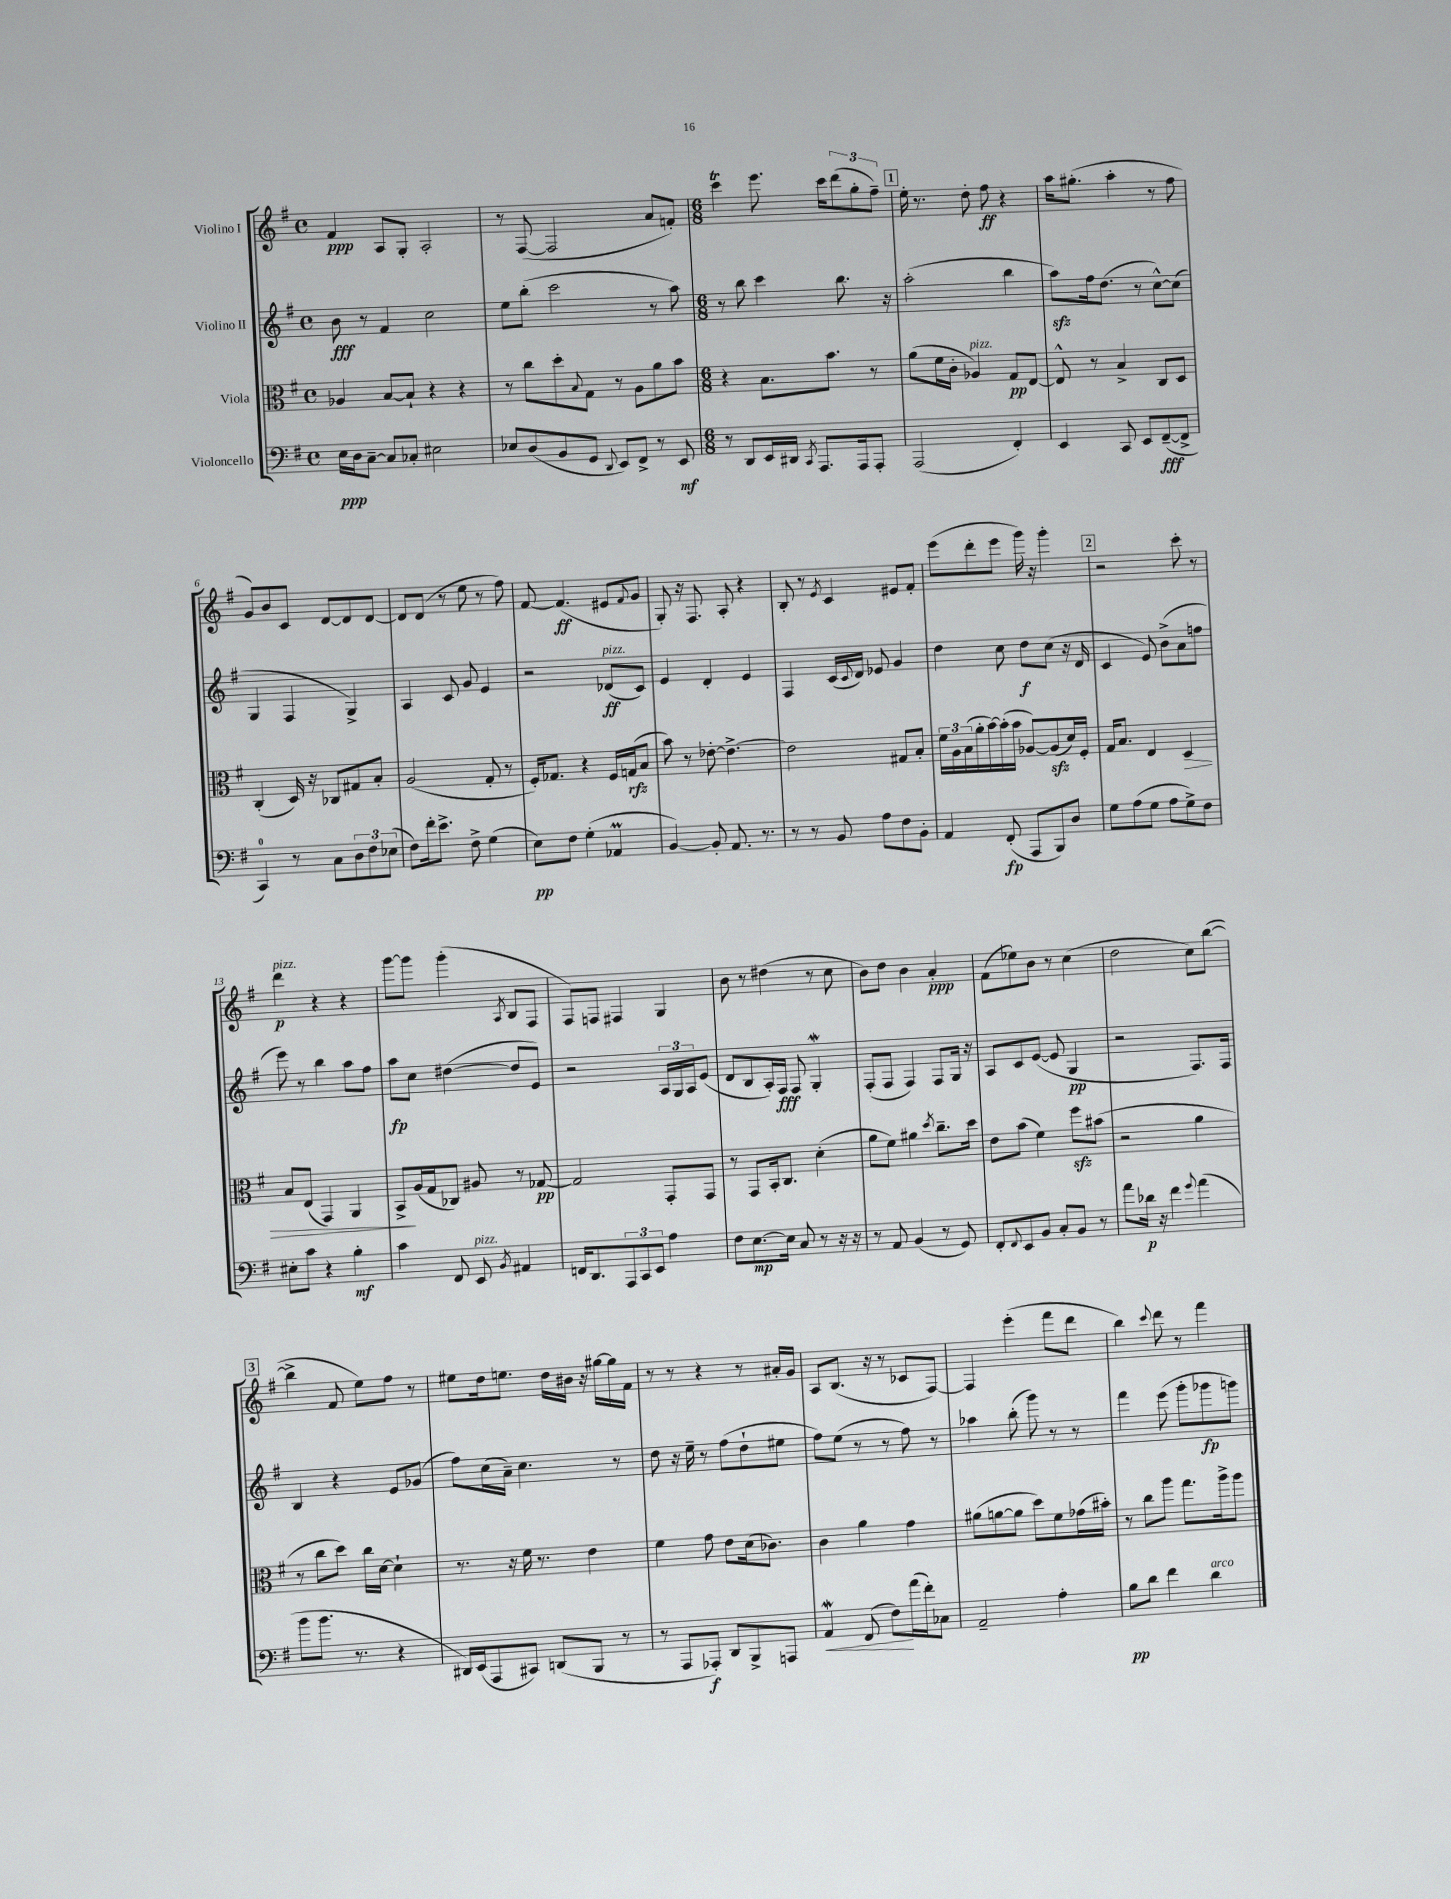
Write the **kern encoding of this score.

**kern	**kern	**kern	**kern
*staff4	*staff3	*staff2	*staff1
*clefF4	*clefC3	*clefG2	*clefG2
*k[f#]	*k[f#]	*k[f#]	*k[f#]
*M4/4	*M4/4	*M4/4	*M4/4
*met(c)	*met(c)	*met(c)	*met(c)
16E	4A-	8b	4f#
16D	.	.	.
[8C~	.	8r	.
8C]	[8B	4f#	8A
8C-'	8B`]	.	8G'
2E#	4r	2cc	2A'
.	4r	.	.
=	=	=	=
8E-	8r	8ee	8r
(8D	8cc	(8bb'	([8F#
8BB	8dd'	2ccc	2F#]
.	8qqB	.	.
8GG	8G	.	.
8qqDD	.	.	.
8EE)	8r	.	.
8FF#^	8A	.	.
8r	8a	8r	8a
8EE	8b	8aa)	8f')
=	=	=	=
*M6/8	*M6/8	*M6/8	*M6/8
8r	4r	8r	4ccc
8DD	.	8bb	.
16EE	8.B	4ccc	8.eee
16DD#	.	.	.
8qCC	.	.	.
8.AAA	.	.	.
.	8.b	.	16ccc
.	.	8.bb	(12ddd
16AAA	.	.	.
.	.	.	12gg'
8AAA'	8r	.	.
.	.	.	12ff#~)
.	.	16r	.
=	=	=	=
(2AAA	(8a	(2aa'	16ee'
.	.	.	8.r
.	16f#	.	.
.	16c'	.	.
.	4A-)	.	8dd'
.	.	.	8ff#
4FF#')	8G	4bb	4r
.	[8E	.	.
=	=	=	=
4EE	8E^^]	8aa)	16aa
.	.	.	(8.gg#'
.	8r	16ff#	.
.	.	(8.dd	.
8CC	4B^	.	4aa'
8EE	.	8r	.
([8FF#~	8C	[8cc^^)	8r
8FF#^]	8D	(8cc]	8ff#
=	=	=	=
4CC)	(4C'	4G	8g)
.	.	.	8b
8r	16D)	4F#	8c
.	16r	.	.
8C	8C-	.	[8d
12D	8G#	4G^)	8d]
12F#	.	.	.
.	8B'	.	[8d
(12E-	.	.	.
=	=	=	=
8F#)	(2A	4A	8d]
16f#'	.	.	(8d
8.e^	.	.	.
.	.	8c	8r
8F#^	.	8g	8ee
(4G	8G'	4e	8r
.	8r	.	8ff#)
=	=	=	=
8E)	16F#')	2r	[8f#
.	8.G-	.	.
8F#	.	.	(4.f#]
(4G'	4r	.	.
4AA-	16F#	(8d-	8e#
.	(16G	.	.
.	.	.	8qqf#
.	8B	8c)	8g
=	=	=	=
[4BB)	8b)	4e	8G')
.	8r	.	16r
.	.	.	8.F#
8BB']	[8e-'	4d'	.
8.AA	4.e-^_	.	8A'
.	.	4e	4r
8.r	.	.	.
=	=	=	=
8r	2e-]	4F#	8B'
8r	.	.	8r
.	.	.	8qe
8BB	.	(16c	4c
.	.	8qqc	.
.	.	16d)	.
8A	.	8e-	.
8F#	8G#	4g	8e#
8BB'	8B'	.	8f#'
=	=	=	=
4AA	24f#	4dd	(8eee
.	24A	.	.
.	(24B	.	.
.	16a'	.	8ddd'
.	[16b)	.	.
(8FF#'	(16b']	8cc	8eee
.	16b	.	.
8AAA	[8A-)	8dd	16ggg)
.	.	.	16r
8BBB)	(8A-]	(8cc	4ggg'
8D	16d)	16r	.
.	16F#'	16d	.
=	=	=	=
8G	16G	4c	2r
.	8.B	.	.
(8A	.	.	.
8G	4E	8e)	.
8A	.	(8b^	.
8G^)	4D	8a	8ccc'
8F#	.	8ff	8r
=	=	=	=
8E#'	8B	8eee)	4ddd
8c	(8E	8r	.
4r	4GG)	4bb	4r
4B'	4AA	8aa	4r
.	.	8ff#	.
=	=	=	=
4c	8BB^	8aa	[8ggg
.	(16A	8cc	8ggg]
.	16G	.	.
8FF#	8C-)	([4dd#	(4ggg'
8EE	8A#	.	.
8qBB	.	.	8qA
4AA#	8r	8dd#]	8B
.	[8G-	8e)	8F#
=	=	=	=
16FF	2G-]	2r	8F#)
8.DD	.	.	.
.	.	.	8F
12AAA	.	.	4F#
12CC	.	.	.
12EE	.	.	.
4A	8GG'	24A	4G
.	.	24G	.
.	.	24A	.
.	8GG	(8e	.
=	=	=	=
8F#	8r	8d	8b
[8.E	8GG	8B	8r
.	16BB'	16A')	(4dd#
16E]	8.C	16F#	.
8C	.	8F#	.
8r	(4d'	4G'	8r
16r	.	.	8cc
16r	.	.	.
=	=	=	=
8r	8a	(8F#'	8b)
8AA	8f#)	8F#	8dd
(4BB	4a#	4F#)	4b
.	8qdd	.	.
8r	8.cc~	8F#	4a'
8GG)	.	16G	.
.	16dd	16r	.
=	=	=	=
8FF#'	8e	8A	(8f#
8qqFF#	.	.	.
8EE	(8b	8c	8ee-)
8BB	4f#)	([8e	8b
8C'	.	8e]	8r
8BB	8ff#	4G	(4cc
8r	(8b#	.	.
=	=	=	=
8a	2r	2r	2dd
16d-	.	.	.
16r	.	.	.
4f#	.	.	.
8qqg	.	.	.
(4a	4a	8.F#)	8cc)
.	.	.	([8bb
.	.	16F#	.
=	=	=	=
8b	8r	4B	4bb^]
8.b	8cc	.	.
.	8dd)	4r	8f#
8.r	.	.	.
.	16cc	.	8ee)
.	[16d	.	.
4r	4d`]	8e	8ff#
.	.	(8g-	8r
=	=	=	=
16DD#)	8.r	8ff#)	8ee#
(16EE	.	.	.
8AAA	.	(16cc	16dd
.	16r	16a~)	8.ee
8CC#)	16f#	4.cc	.
.	8.r	.	.
(8DD	.	.	16dd
.	.	.	16b#
8BBB	4e	.	16r
.	.	.	[16gg#
8r	.	8r	16gg#]
.	.	.	16f#
=	=	=	=
8r	4f#	8dd	8r
8AAA	.	16r	8r
.	.	16ee~	.
8AAA-')	8g	8r	4r
8DD	8e	(8ff#	.
8BBB^	(16d	8dd`	8r
.	8.c-)	.	.
8AAA	.	8ee#	16a#'
.	.	.	16g
=	=	=	=
4AA	4c	8ff#)	8A
.	.	(8ee	(8.B
(8FF#	4a	8r	.
.	.	.	16r
8F#)	.	8r	8r
(16a	4g	8ff#)	8c-
16f#')	.	.	.
8C-	.	8r	[8F#)
=	=	=	=
2AA~	(8a#	4aa-	4F#]
.	[8a	.	.
.	8a]	(8bb'	(4eee'
.	8dd)	8ggg)	.
4A'	8f#	8r	8fff#
.	(16g-	8r	8ddd
.	16b#')	.	.
=	=	=	=
8B	8r	4fff#	4bb)
8d	8cc	.	.
.	.	.	8qqccc
4f#	8aa	(8eee	8ddd
.	8.gg	8ggg'	8r
4d	.	8ggg-	4fff#
.	16aa^	.	.
.	8aa	8ggg)	.
==	==	==	==
*-	*-	*-	*-
